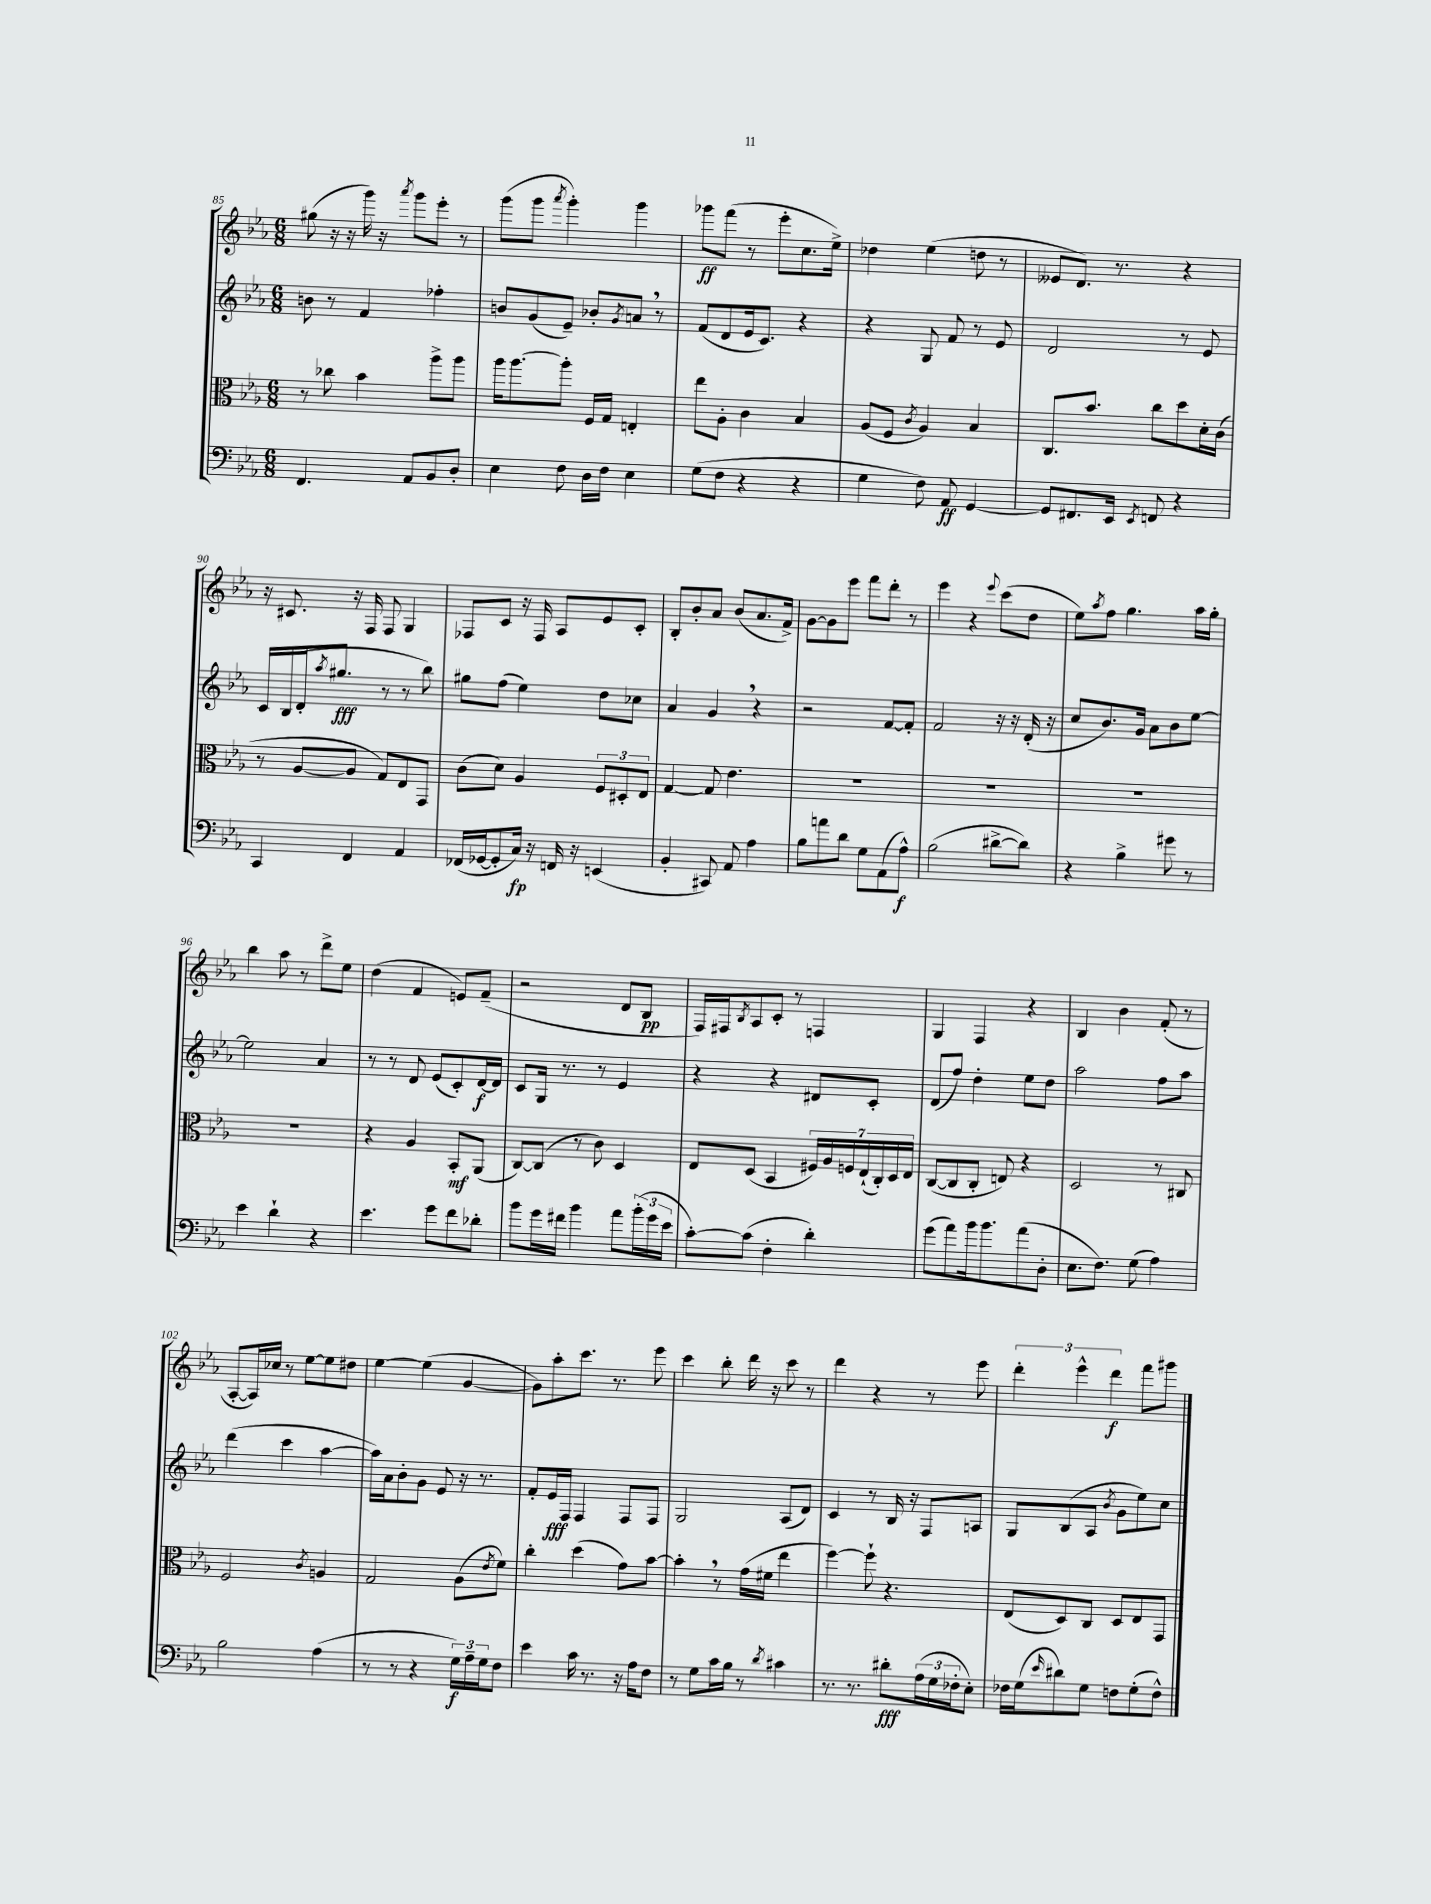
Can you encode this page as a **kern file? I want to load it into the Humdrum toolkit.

**kern	**dynam	**kern	**dynam	**kern	**dynam	**kern	**dynam
*part4	*part4	*part3	*part3	*part2	*part2	*part1	*part1
*staff4	*staff4	*staff3	*staff3	*staff2	*staff2	*staff1	*staff1
*clefF4	*	*clefC3	*	*clefG2	*	*clefG2	*
*k[b-e-a-]	*	*k[b-e-a-]	*	*k[b-e-a-]	*	*k[b-e-a-]	*
*M6/8	*	*M6/8	*	*M6/8	*	*M6/8	*
=85	=85	=85	=85	=85	=85	=85	=85
4.FF/	.	8r	.	8bn\	.	(8gg#X\	.
.	.	8cc-X\	.	8r	.	16r	.
.	.	.	.	.	.	16r	.
.	.	4b-\	.	4f/	.	16ggg\)	.
.	.	.	.	.	.	16r	.
.	.	.	.	.	.	8qaaa-/	.
8AA-/L	.	.	.	.	.	8ggg\L	.
8BB-/	.	8aa-^\L	.	4ff-X'\	.	8eee-'\J	.
8D'/J	.	8aa-\J	.	.	.	8r	.
=86	=86	=86	=86	=86	=86	=86	=86
4E-\	.	16aa-\KL	.	8bn/L	.	(8ggg\L	.
.	.	[8.aa-\	.	.	.	.	.
.	.	.	.	(8g/	.	8ggg\J	.
.	.	.	.	.	.	8qaaa-/	.
8F\	.	8aa-'\J]	.	8e-~/J)	.	4ggg'\)	.
16D\LL	.	16F/LL	.	8b-X'/L	.	.	.
16F\JJ	.	16G/JJ	.	.	.	.	.
.	.	.	.	8qg/	.	.	.
4E-\	.	4En'/	.	8an,/J	.	4ggg\	.
.	.	.	.	8r	.	.	.
=87	=87	=87	=87	=87	=87	=87	=87
(8G\L	.	8ee-\L	.	(8f/L	.	8ggg-X\L	ff
8F\J	.	8A-'\J	.	8d/	.	(8fff\J	.
4r	.	4c\	.	16e-/k	.	8r	.
.	.	.	.	8.c/J)	.	.	.
.	.	.	.	.	.	8eee-'\L	.
4r	.	4B-/	.	4r	.	8.cc\	.
.	.	.	.	.	.	16ee-^\Jk)	.
=88	=88	=88	=88	=88	=88	=88	=88
4G\	.	(8A-/L	.	4r	.	4dd-X\	.
.	.	8F/J	.	.	.	.	.
.	.	8qc/	.	.	.	.	.
8F\)	.	4A-/)	.	8G/	.	(4ee-\	.
8AA-/	ff	.	.	8f/	.	.	.
[4GG/	.	4B-/	.	8r	.	8ddn\	.
.	.	.	.	8e-/	.	8r	.
=89	=89	=89	=89	=89	=89	=89	=89
8GG/L]	.	8.C/L	.	2d/	.	8e--X/L	.
8.FF#X/	.	.	.	.	.	8.d/J)	.
.	.	8.b-/J	.	.	.	.	.
16EE-/Jk	.	.	.	.	.	8.r	.
8qEE-/	.	.	.	.	.	.	.
8FFn/	.	8cc\L	.	.	.	.	.
4r	.	8dd\	.	8r	.	4r	.
.	.	16d'\L	.	8e-/	.	.	.
.	.	(16c\JJ	.	.	.	.	.
!!LO:LB:g=z
=90	=90	=90	=90	=90	=90	=90	=90
4CC/	.	8r	.	16c/LL	.	16r	.
.	.	.	.	(16B-/	.	8.c#X/	.
.	.	[8A-/L	.	16d'/J	.	.	.
.	.	.	.	8qaa-/	.	.	.
.	.	.	.	8.gg#X/J	fff	.	.
4FF/	.	8A-/J]	.	.	.	16r	.
.	.	.	.	.	.	16F/	.
.	.	8G/L)	.	8r	.	8F/	.
4AA-/	.	8E-/	.	8r	.	4G/	.
.	.	8GG/J	.	8bb-\)	.	.	.
=91	=91	=91	=91	=91	=91	=91	=91
(16FF-X/LL	.	(8c\L	.	8gg#X\L	.	8F-X/L	.
[16GG-X/J	.	.	.	.	.	.	.
8GG-'/]	.	8d\J)	.	(8ff\J	.	8c/J	.
16C/Jk)	fp	4A-/	.	4ee-\)	.	16r	.
16r	.	.	.	.	.	16F-/	.
16FFn/	.	.	.	.	.	8A-/L	.
16r	.	.	.	.	.	.	.
(4EEn/	.	12F/L	.	8dd\L	.	8e-/	.
.	.	12D#X'/	.	.	.	.	.
.	.	.	.	8cc-X\J	.	8c'/J	.
.	.	12E-/J	.	.	.	.	.
=92	=92	=92	=92	=92	=92	=92	=92
4BB-'/	.	[4G/	.	4a-/	.	8B-'/L	.
.	.	.	.	.	.	8b-'/	.
8CC#X/)	.	8G/]	.	4g,/	.	8a-/J	.
8AA-/	.	4.e-\	.	.	.	(8b-/L	.
4A-\	.	.	.	4r	.	8.a-/	.
.	.	.	.	.	.	16f^/Jk)	.
=93	=93	=93	=93	=93	=93	=93	=93
8B-\L	.	2.r	.	2r	.	[8g\L	.
8an\	.	.	.	.	.	8g\]	.
8d\J	.	.	.	.	.	8eee-\J	.
8G\L	.	.	.	.	.	8fff\L	.
(8AA-\	.	.	.	[8f/L	.	8ddd'\J	.
8A-^^\J)	f	.	.	8f'/J]	.	8r	.
=94	=94	=94	=94	=94	=94	=94	=94
(2B-\	.	2.r	.	2f/	.	4eee-\	.
.	.	.	.	.	.	4r	.
.	.	.	.	.	.	8qqeee-/	.
[8d#X^\L	.	.	.	16r	.	(8ccc\L	.
.	.	.	.	16r	.	.	.
8d#\J])	.	.	.	(16d'/	.	8dd\J	.
.	.	.	.	16r	.	.	.
=95	=95	=95	=95	=95	=95	=95	=95
4r	.	2.r	.	8cc/L	.	8ee-\L)	.
.	.	.	.	.	.	8qaa-/	.
.	.	.	.	8.b-/)	.	8ff\J	.
4B-^\	.	.	.	.	.	4.gg\	.
.	.	.	.	16g/Jk	.	.	.
.	.	.	.	8a-\L	.	.	.
8g#X\	.	.	.	8b-\	.	.	.
8r	.	.	.	[8ee-\J	.	16aa-\LL	.
.	.	.	.	.	.	16gg'\JJ	.
!!LO:LB:g=z
=96	=96	=96	=96	=96	=96	=96	=96
4e-\	.	2.r	.	2ee-\]	.	4bb-\	.
4d`\	.	.	.	.	.	8aa-\	.
.	.	.	.	.	.	8r	.
4r	.	.	.	4a-/	.	8ddd^\L	.
.	.	.	.	.	.	8ee-\J	.
=97	=97	=97	=97	=97	=97	=97	=97
4.e-\	.	4r	.	8r	.	(4dd\	.
.	.	.	.	8r	.	.	.
.	.	4A-/	.	8d/	.	4f/	.
8g\L	.	.	.	(8e-/L	.	.	.
8f\	.	8BB-'/L	mf	8c'/)	.	8en/L)	.
8d-X'\J	.	(8AA-/J	.	[16d/L	f	(8f~/J	.
.	.	.	.	16d/JJ]	.	.	.
=98	=98	=98	=98	=98	=98	=98	=98
8b-\L	.	[8C/L)	.	8c/L	.	2r	.
16g\L	.	(8C/J]	.	16G/Jk	.	.	.
16f#X\JJ	.	.	.	8.r	.	.	.
4b-\	.	8r	.	.	.	.	.
.	.	8c\)	.	8r	.	.	.
8a-\L	.	4D/	.	4e-/	.	8d/L	.
(24b-'\L	.	.	.	.	.	8B-/J	pp
24g\	.	.	.	.	.	.	.
24e-\JJ	.	.	.	.	.	.	.
=99	=99	=99	=99	=99	=99	=99	=99
[8c'\L)	.	8E-/L	.	4r	.	16F/LL)	.
.	.	.	.	.	.	16F#X/J	.
.	.	.	.	.	.	8qB-/	.
(8c\J]	.	(8D/J	.	.	.	8A-/	.
4F'\	.	4BB-/	.	4r	.	8c'/J	.
.	.	.	.	.	.	8r	.
4d'\)	.	28F#X/LL)	.	8d#X/L	.	4Fn/	.
.	.	28A-/	.	.	.	.	.
.	.	28Fn/	.	.	.	.	.
.	.	(28E-`/	.	.	.	.	.
.	.	.	.	8c'/J	.	.	.
.	.	28C'/)	.	.	.	.	.
.	.	28D/	.	.	.	.	.
.	.	28E-/JJ	.	.	.	.	.
=100	=100	=100	=100	=100	=100	=100	=100
(8g\L	.	([8C/L	.	(8d/L	.	4G/	.
8a-\)	.	8C/]	.	8ff/J)	.	.	.
16b-\k	.	8C'/J	.	4dd'\	.	4F/	.
8.b-\	.	.	.	.	.	.	.
.	.	8En/)	.	.	.	.	.
(8a-\	.	4r	.	8ee-\L	.	4r	.
8D'\J	.	.	.	8dd\J	.	.	.
=101	=101	=101	=101	=101	=101	=101	=101
8.E-\L	.	2D/	.	2aa-\	.	4B-/	.
8.F\J)	.	.	.	.	.	.	.
.	.	.	.	.	.	4b-\	.
(8G\	.	.	.	.	.	.	.
4A-\)	.	8r	.	8ff\L	.	(8f'/	.
.	.	8C#X/	.	8aa-\J	.	8r	.
!!LO:LB:g=z
=102	=102	=102	=102	=102	=102	=102	=102
2B-\	.	2F/	.	(4ddd\	.	[8A-'/L	.
.	.	.	.	.	.	16A-/L])	.
.	.	.	.	.	.	16cc-X/JJ	.
.	.	.	.	4ccc\	.	8r	.
.	.	.	.	.	.	[8ee-\L	.
.	.	8qc/	.	.	.	.	.
(4A-\	.	4An/	.	[4aa-\	.	8ee-\]	.
.	.	.	.	.	.	8dd#X\J	.
=103	=103	=103	=103	=103	=103	=103	=103
8r	.	2G/	.	16aa-\LL])	.	[4ee-\	.
.	.	.	.	16a-\J	.	.	.
8r	.	.	.	8b-'\	.	.	.
4r	.	.	.	8g\J	.	(4ee-\]	.
.	.	.	.	8e-/	.	.	.
24G\LL)	f	(8A-\L	.	16r	.	[4g/	.
24A-~\	.	.	.	.	.	.	.
.	.	.	.	8.r	.	.	.
24G\J	.	.	.	.	.	.	.
.	.	8qe-/	.	.	.	.	.
8F\J	.	8f\J)	.	.	.	.	.
=104	=104	=104	=104	=104	=104	=104	=104
4e-\	.	4cc'\	.	8f'/L	.	8g\L])	.
.	.	.	.	16e-/L	fff	8aa-'\	.
.	.	.	.	16F/JJ	.	.	.
16c\	.	(4dd\	.	4F/	.	8.ccc\J	.
8.r	.	.	.	.	.	.	.
.	.	.	.	.	.	8.r	.
16r	.	8g\L)	.	8F/L	.	.	.
16A-\KL	.	.	.	.	.	.	.
8F\J	.	[8b-\J	.	8F/J	.	8eee-\	.
=105	=105	=105	=105	=105	=105	=105	=105
8r	.	4b-',\]	.	2G/	.	4ccc\	.
8G\L	.	.	.	.	.	.	.
16c\L	.	8r	.	.	.	8bb-'\	.
16B-\JJ	.	.	.	.	.	.	.
8r	.	(16g\LL	.	.	.	16ddd\	.
.	.	16f#X\JJ	.	.	.	16r	.
8qd/	.	.	.	.	.	.	.
4c#X\	.	4ee-\	.	(8A-/L	.	8ccc\	.
.	.	.	.	8d/J)	.	8r	.
=106	=106	=106	=106	=106	=106	=106	=106
8.r	.	[4ff\)	.	4c/	.	4ddd\	.
8.r	.	.	.	.	.	.	.
.	.	8ff`\]	.	8r	.	4r	.
8d#X'\L	fff	4.r	.	16B-/	.	.	.
.	.	.	.	16r	.	.	.
(24A-\L	.	.	.	8F/L	.	8r	.
24G\	.	.	.	.	.	.	.
24F-X'\J	.	.	.	.	.	.	.
8E-'\J)	.	.	.	8An/J	.	8eee-\	.
=107	=107	=107	=107	=107	=107	=107	=107
16F-X\LL	.	(8E-/L	.	8G/L	.	6ddd'\	.
(16G\J	.	.	.	.	.	.	.
16qqe-/	.	.	.	.	.	.	.
8d#X\)	.	8D/)	.	(8B-/	.	.	.
.	.	.	.	.	.	6eee-^^\	.
8G\J	.	8C/J	.	8A-/J	.	.	.
.	.	.	.	.	.	6ddd\	f
.	.	.	.	8qb-/	.	.	.
8Fn\L	.	8D/L	.	8g\L	.	.	.
(8G'\	.	8E-/	.	8ee-\)	.	8fff\L	.
8F^^\J)	.	8GG/J	.	8cc\J	.	8ggg#X\J	.
==	==	==	==	==	==	==	==
*-	*-	*-	*-	*-	*-	*-	*-
